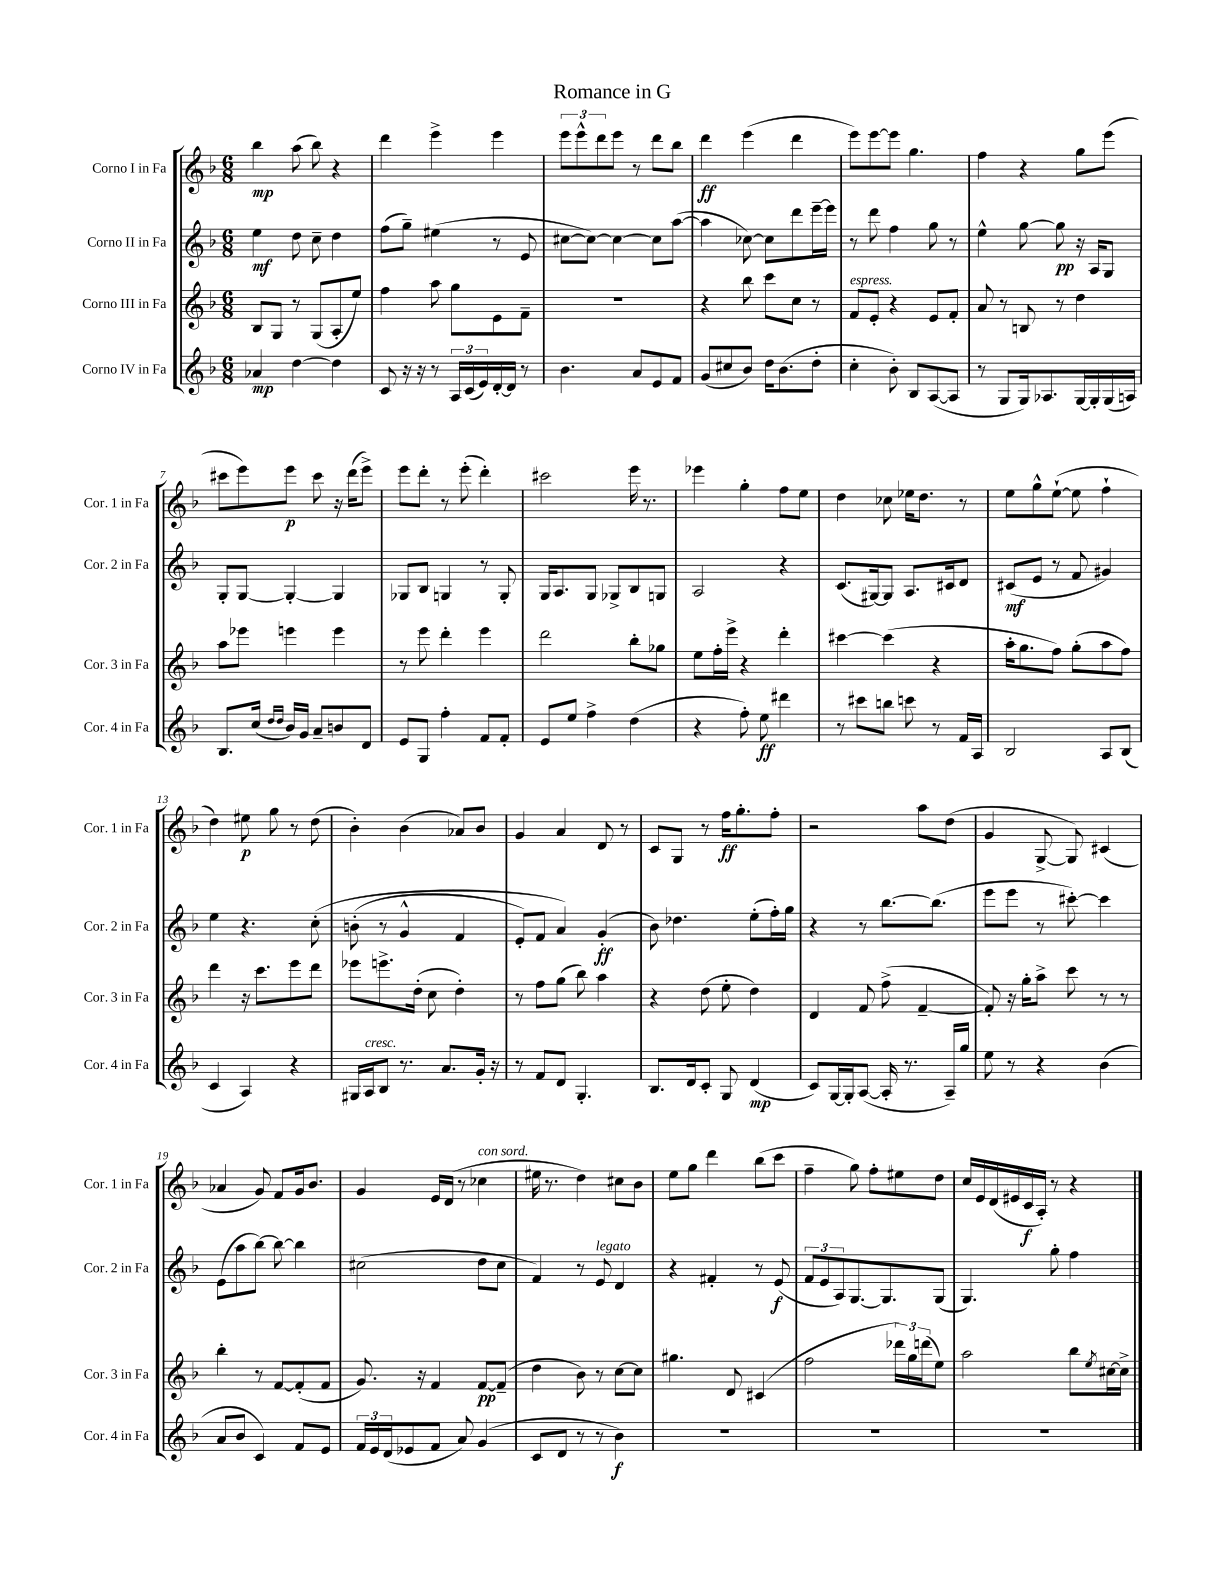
\header { title = "Romance in G" }
<<
\new StaffGroup <<
\new Staff = "s0" \with { instrumentName = "Corno I in Fa" shortInstrumentName = "Cor. 1 in Fa" } {
    \clef treble \key f \major \numericTimeSignature \time 6/8
    bes''4\mp a''8( bes''8) r4 |
    d'''4 e'''4-> e'''4 |
    \tuplet 3/2 { e'''8 e'''8-^ d'''8 } e'''8 r8 d'''8 bes''8 |
    d'''4\ff e'''4( d'''4 |
    e'''8) e'''8~ e'''8 g''4. |
    f''4 r4 g''8 e'''8( |
    cis'''8 e'''8) e'''8\p cis'''8 r16 d'''16( e'''8->) |
    e'''8 d'''8-. r8 e'''8-.( d'''4-.) |
    cis'''2 e'''16 r8. |
    ees'''4 g''4-. f''8 e''8 |
    d''4 ces''8 ees''16 d''8. r8 |
    e''8 g''8-^ e''8~-!( e''8 f''4-! |
    d''4) eis''8\p g''8 r8 d''8( |
    bes'4-.) bes'4( aes'8) bes'8 |
    g'4 a'4 d'8 r8 |
    c'8 g8 r8 f''16\ff g''8.-. f''8-. |
    r2 a''8 d''8( |
    g'4 g8~-> g8) cis'4( |
    aes'4 g'8) f'8 g'16 bes'8. |
    g'4 e'16 d'16( r8 ces''4^\markup { \italic "con sord." } |
    eis''16 r8. d''4) cis''8 bes'8 |
    e''8 g''8 d'''4 bes''8( c'''8 |
    f''4-- g''8) f''8-. eis''8 d''8 |
    c''16 e'16 d'16( eis'16 c'16\f a16-.) r8 r4 \bar "|." |
}
\new Staff = "s1" \with { instrumentName = "Corno II in Fa" shortInstrumentName = "Cor. 2 in Fa" } {
    \clef treble \key f \major \numericTimeSignature \time 6/8
    e''4\mf d''8 c''8-- d''4 |
    f''8( g''8--) eis''4( r8 e'8 |
    cis''8~ cis''8~) cis''4~ cis''8 a''8~( |
    a''4 ces''8~) ces''8 d'''8 e'''16~-- e'''16 |
    r8 d'''8 f''4 g''8 r8 |
    e''4-^ g''8~ g''8\pp r16 a16 g8 |
    g8-. g8~ g4~-. g4 |
    ges8 bes8 g4 r8 g8-. |
    g16 a8. g8 ges8-> bes8 g8 |
    a2 r4 |
    c'8.( gis16~) gis8 a8. cis'16 d'8 |
    cis'8\mf( e'8 r8 f'8 gis'4) |
    e''4 r4. c''8-.\( |
    b'8-.( r8 g'4-^ f'4 |
    e'8-.) f'8 a'4\) g'4-.\ff( |
    bes'8) des''4. e''8-.( f''16-.) g''16 |
    r4 r8 bes''8.~ bes''8.( |
    e'''8 e'''8 r8 cis'''8~-.) cis'''4 |
    e'8( a''8 bes''8~) bes''8~ bes''4 |
    cis''2( d''8 cis''8 |
    f'4) r8 e'8^\markup { \italic "legato" } d'4 |
    r4 fis'4-. r8 e'8\f( |
    \tuplet 3/2 { f'8 e'8 a8) } g8.~ g8. g8( |
    g4.) g''8-. f''4 \bar "|." |
}
\new Staff = "s2" \with { instrumentName = "Corno III in Fa" shortInstrumentName = "Cor. 3 in Fa" } {
    \clef treble \key f \major \numericTimeSignature \time 6/8
    bes8 g8 r8 g8( a8-. e''8) |
    f''4 a''8 g''8 e'8 f'8-- |
    R2. |
    r4 bes''8 c'''8 c''8 r8 |
    f'8^\markup { \italic "espress." } e'8-. r4 e'8 f'8-. |
    a'8 r8 b8 r8 d''4 |
    a''8 ees'''8 e'''4 e'''4 |
    r8 e'''8 d'''4-. e'''4 |
    d'''2 bes''8-. ges''8 |
    e''8 f''16-. e'''16-> r4 d'''4-. |
    cis'''4~ cis'''4( r4 |
    a''16-. g''8. f''8) g''8-.( a''8 f''8) |
    d'''4 r16 c'''8. e'''8 d'''8 |
    ees'''8 e'''8.-> d''16-.( c''8 d''4-.) |
    r8 f''8 g''8( bes''8) a''4 |
    r4 d''8( e''8-. d''4) |
    d'4 f'8 f''8->( f'4~-- |
    f'8-.) r16 g''16-. a''8-> c'''8 r8 r8 |
    bes''4-. r8 f'8~ f'8-.( f'8 |
    g'8.) r16 f'4 f'8~\pp f'8--( |
    d''4 bes'8) r8 c''8~ c''8 |
    gis''4. d'8 cis'4( |
    f''2 \tuplet 3/2 { des'''16) g''16 d'''16( } e''8) |
    a''2 bes''8 \acciaccatura { e''8 } cis''16~ cis''16-> \bar "|." |
}
\new Staff = "s3" \with { instrumentName = "Corno IV in Fa" shortInstrumentName = "Cor. 4 in Fa" } {
    \clef treble \key f \major \numericTimeSignature \time 6/8
    aes'4\mp d''4~ d''4 |
    c'8 r16 r16 r8 \tuplet 3/2 { a16 c'16( e'16) } d'16~-. d'16 r8 |
    bes'4. a'8 e'8 f'8 |
    g'8( cis''8 bes'8) d''16 bes'8.( d''8-. |
    c''4-. bes'8-.) bes8 a8~( a8 |
    r8 g8 g16) aes8. g16~ g16-. g16( a16) |
    bes8. c''16( \grace { d''16 d''16 } bes'16) g'16 a'8-- b'8 d'8 |
    e'8 g8 f''4-. f'8 f'8-. |
    e'8 e''8 f''4-> d''4( |
    r4 f''8-.) e''8\ff dis'''4 |
    r8 cis'''8 b''8 c'''8 r8 f'16 a16 |
    bes2 a8 bes8( |
    c'4 a4) r4 |
    gis16 a16^\markup { \italic "cresc." } bes8 r8. a'8. g'16-. r16 |
    r8 f'8 d'8 g4.-. |
    bes8. d'16 c'8-. g8 d'4\mp( |
    c'8) g16~ g16-. a8~( a16-. r8. a16--) g''16 |
    e''8 r8 r4 bes'4( |
    a'8 bes'8 c'4) f'8 e'8 |
    \tuplet 3/2 { f'16 e'16 d'16( } ees'8 f'8 a'8) g'4( |
    c'8 d'8 r8 r8 bes'4\f) |
    R2. |
    R2. |
    R2. \bar "|." |
}
>>
>>
